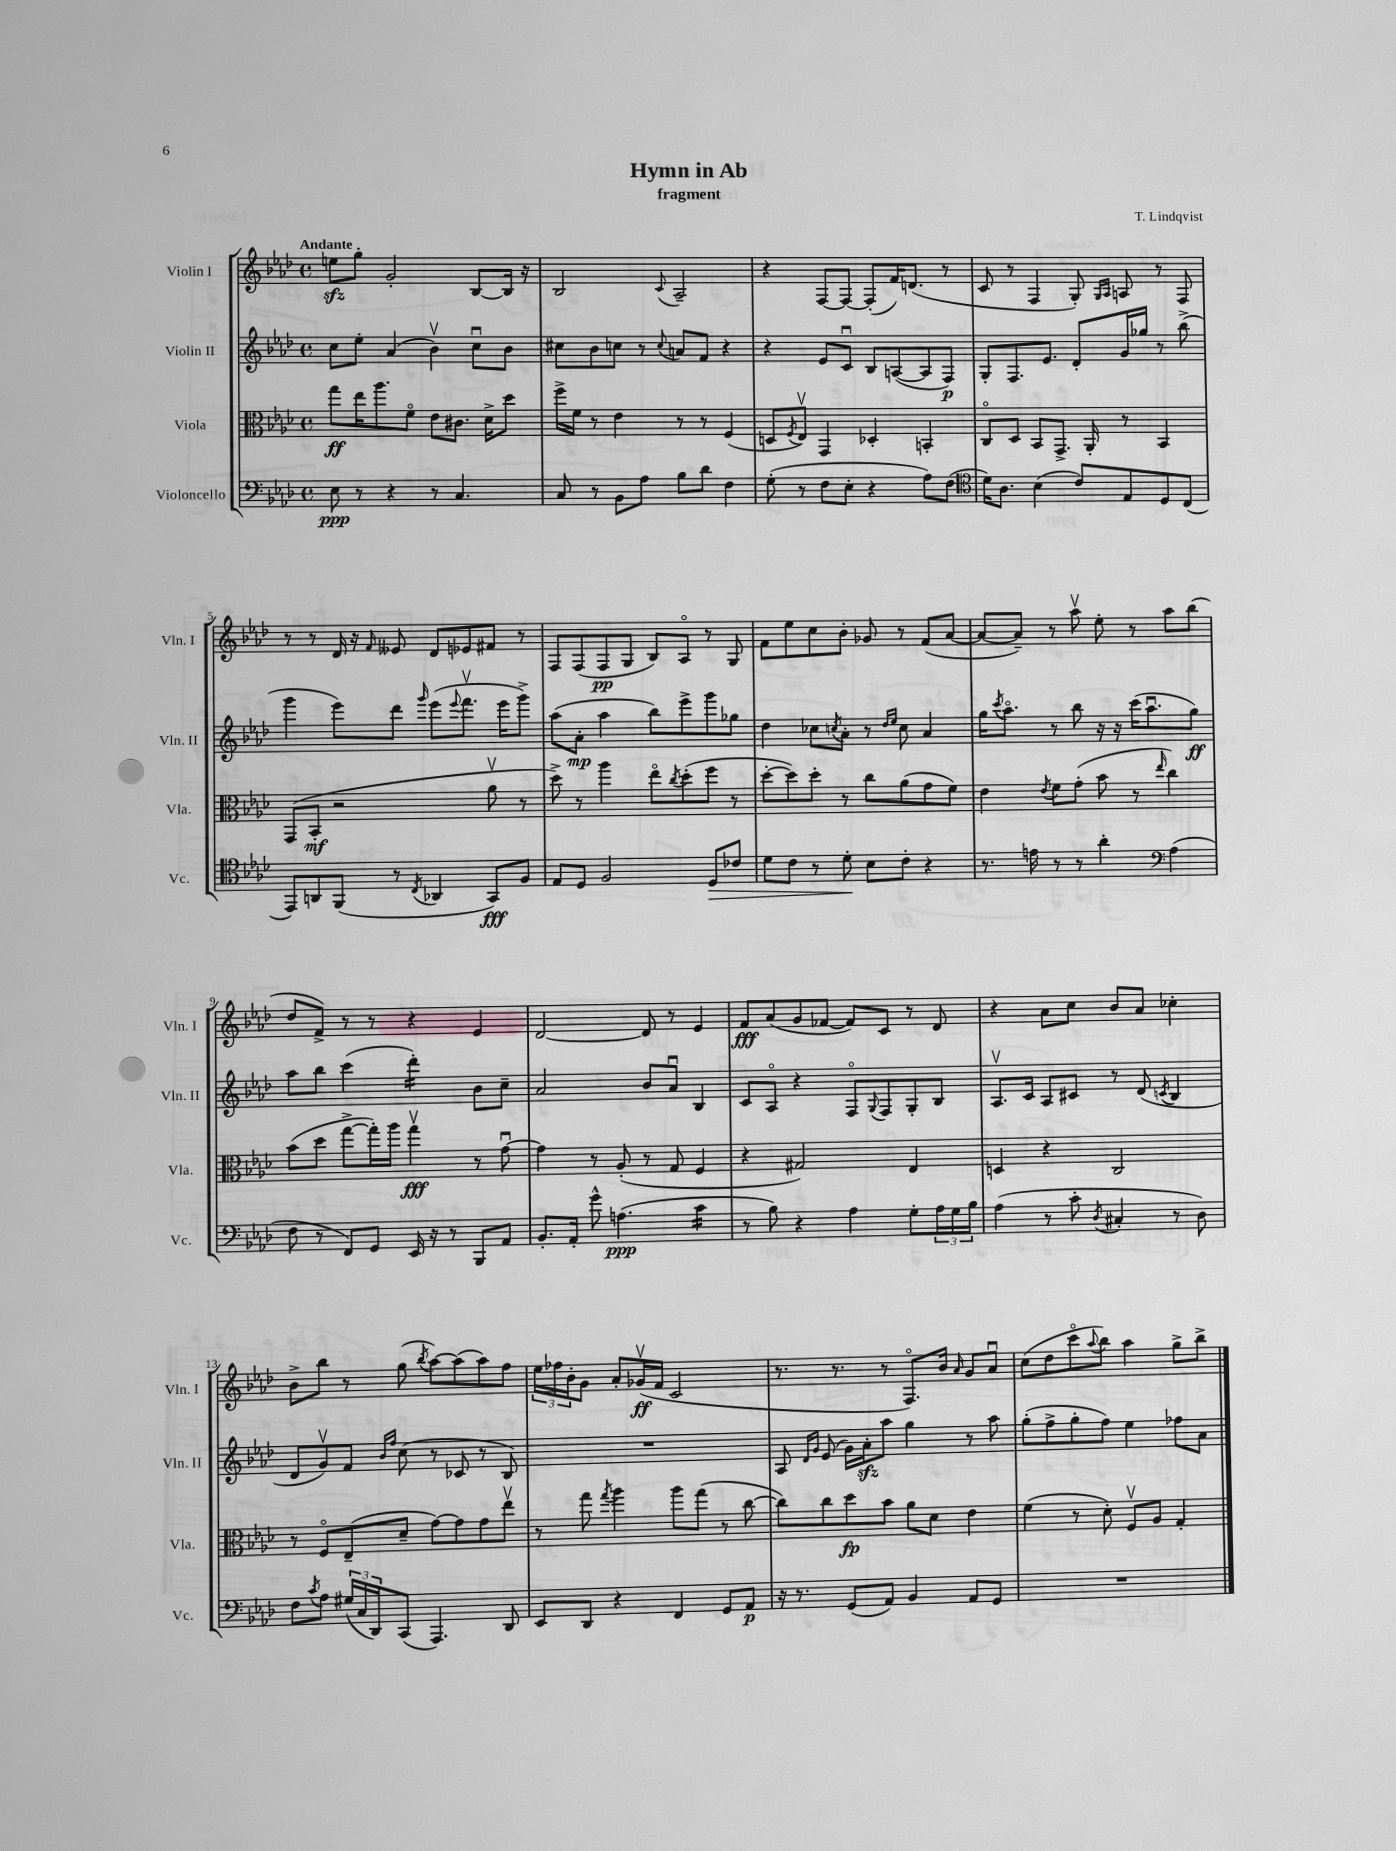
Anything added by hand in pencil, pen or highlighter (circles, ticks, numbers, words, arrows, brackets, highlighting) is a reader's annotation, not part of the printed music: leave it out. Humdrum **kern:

**kern	**kern	**kern	**kern
*staff4	*staff3	*staff2	*staff1
*clefF4	*clefC3	*clefG2	*clefG2
*k[b-e-a-d-]	*k[b-e-a-d-]	*k[b-e-a-d-]	*k[b-e-a-d-]
*M4/4	*M4/4	*M4/4	*M4/4
*met(c)	*met(c)	*met(c)	*met(c)
8E-	8gg	8cc	8ee
8r	16ee-	8ee-'	8gg'
.	8.aa-	.	.
4r	.	(4a-	2g'
.	8fo	.	.
8r	8e-	4b-v)	.
4.C	8.c#	.	.
.	.	8ccu	[8B-
.	16d-^	.	.
.	8dd-	8b-	16B-]
.	.	.	16r
=	=	=	=
8C	16ff^	8cc#	2B-
.	16f	.	.
8r	8r	8b-	.
8BB-	4e-	8cc	.
8A-	.	8r	.
.	.	8qqcc	8qqc
8B-	8r	8a	2A-~
8d-	8r	8f	.
4F	(4F	4r	.
=	=	=	=
(8G'	8D	4r	4r
.	8qF	.	.
8r	8E-v)	.	.
8F	4GG	8e-	[8F
8E-'	.	8cu	8F_
4r	4D-'	8B-	(8F']
.	.	([8A	16f)
.	.	.	(8.d
8A-)	4BB'	8A]	.
(8F	.	8F)	8r
=	=	=	=
*clefC4	*	*	*
16d-)	8Co	8G'	8c
8.A-	.	.	.
.	8D-	8.F	8r
(4B-	8BB-	.	4F
.	.	8.e-	.
.	8.GG^	.	.
8c)	.	8d-'	8G')
.	16AA-'	.	.
.	.	.	16qqG
.	.	.	16qqA-
8E-	8r	16g	8A
.	.	16gg-	.
8D-	4BB-	8r	8r
(8C	.	(8bb-^	8F
=	=	=	=
8EE-)	(8GG	4ggg	8r
8AA	8BB-'	.	8r
(8FF	2r	8eee-)	16d-
.	.	.	16r
.	.	.	16qqf
8r	.	8ddd-	8e--
8qC	.	16qqggg	.
4AA-	.	(8eee-	8d-
.	.	8qqeee-	.
.	.	8.fffv	8e-
8GG)	8a-v	.	8f#
.	.	16eee-	.
8F	8r	8ggg^)	8r
=	=	=	=
8E-	8dd-^)	(8aa-	8F
8D-	8r	8a-'	(8F
2F	4aa-	4aa-	8F
.	.	.	8G
.	8ee-o	8bb-)	8B-)
.	8qcc	.	.
.	(8dd-'	8eee-^	8A-o
8D-	8ff	8ggg	8r
8c-	8r	8gg-	8G
=	=	=	=
8d-	[8dd-'	4dd-	8f
8c	8dd-])	.	8ee-
8r	8dd-'	8cc-	8cc
.	.	8qcc	.
8d-'	8r	8a-'	8b-'
8B-	8cc	8r	8g-
.	.	16qqdd-	.
.	.	16qqee-	.
8c'	(8a-	8cc	8r
4r	8g	4a-	(8f
.	8f)	.	[8a-
=	=	=	=
8.r	4e-	16gg	8a-_
.	.	8qccc	.
.	.	8.aa-o	.
.	.	.	8a-~])
16e	.	.	.
.	8qe-	.	.
8r	8f	8r	8r
8r	(8g'	8bb-	8aa-v
4a-'	8b-	16r	8ee-'
.	.	16r	.
.	8r	(16ccc	8r
.	.	8.aa-u	.
*clefF4	*	*	*
.	16qqee-	.	.
(4A-	4cc)	.	8aa-
.	.	8gg)	(8bb-
=	=	=	=
8F	(8b-	8aa-	8dd-
8r	8dd-	8bb-	8f^)
8FF)	[8gg^	(4ccc	8r
8GG	16gg'])	.	8r
.	16aa-	.	.
16EE-	4ggv	4ddd-')	4r
16r	.	.	.
8r	.	.	.
8BBB-	8r	8b-	4e-
8AA-	[8gu	8cc~	.
=	=	=	=
8.BB-'	4g]	2a-	[2d-
16AA-'	.	.	.
8g^^	8r	.	.
(4.A	(8A-'	.	.
.	8r	8b-	8d-]
.	8G	8a-u	8r
4c	4F	4B-	4e-
=	=	=	=
8r	4r	8c	8f
8B-)	.	8A-o	(8a-
4r	2G#)	4r	8g
.	.	.	[8f-
4A-	.	8Fo	8f-])
.	.	8qqG	.
.	.	8F	8c
8G'	4E-	8G'	8r
24A-	.	8B-	8d-
24G	.	.	.
24B-	.	.	.
=	=	=	=
(4A-	4D	8.A-v	4r
.	.	16c	.
8r	4r	8A-	8a-
8c'	.	8c#	8cc
8qD-	.	.	.
4C#'	2C	8r	8b-
.	.	(8d-	8a-
.	.	8qc	.
8r	.	4B-	4cc-'
8D-)	.	.	.
=	=	=	=
8F	8r	8d-	8b-^
8qc	.	.	.
8A-	8Fo	8gv)	8bb-
(24G#	(8E-~	8f	8r
24C	.	.	.
24DD-)	.	.	.
.	.	16qqb-	.
.	.	16qqff	.
(8CC	8d-~	(8cc	(8gg
.	.	.	8qbb-
4.AAA-)	[8g)	8r	[8aa-)
.	8g]	8c-	(8aa-]
.	8g	8r	8aa-)
8DD-	8ee-v	8B-)	8ff
=	=	=	=
8EE-	8r	1r	24ee-
.	.	.	24ff-
.	.	.	24b-'
8DD-	8gg	.	8g
.	8qgg	.	.
4r	4aa-	.	8a-'
.	.	.	(16g-v
.	.	.	16f
4FF	8aa-	.	2c
.	(8gg	.	.
8GG	8r	.	.
8AA-	[8cc	.	.
=	=	=	=
16r	8cc])	8A-	8.r
8.r	.	.	.
.	.	16qqd-	.
.	.	16qqg	.
.	8cc	(8e-	.
.	.	.	8.r
(8GG	8dd-	16g)	.
.	.	16a-'	.
8AA-)	8b-	8aa-	8r
4BB-	8a-	4gg	8.Fo)
.	8d-	.	.
.	.	.	16b-
.	.	.	16qqa-
8AA-	4e-	8r	8g
8GG	.	8aa-	8a-u
=	=	=	=
1r	(4f	(8gg'	(8cc
.	.	8ff^	8dd-
.	8r	8gg'	8ccco
.	.	.	8qqaa-
.	8d-')	8ff)	8bb-)
.	8Fv	4ee-	4aa-
.	8A-	.	.
.	4G'	8ff-	8gg^
.	.	8a-	8bb-^
==	==	==	==
*-	*-	*-	*-
